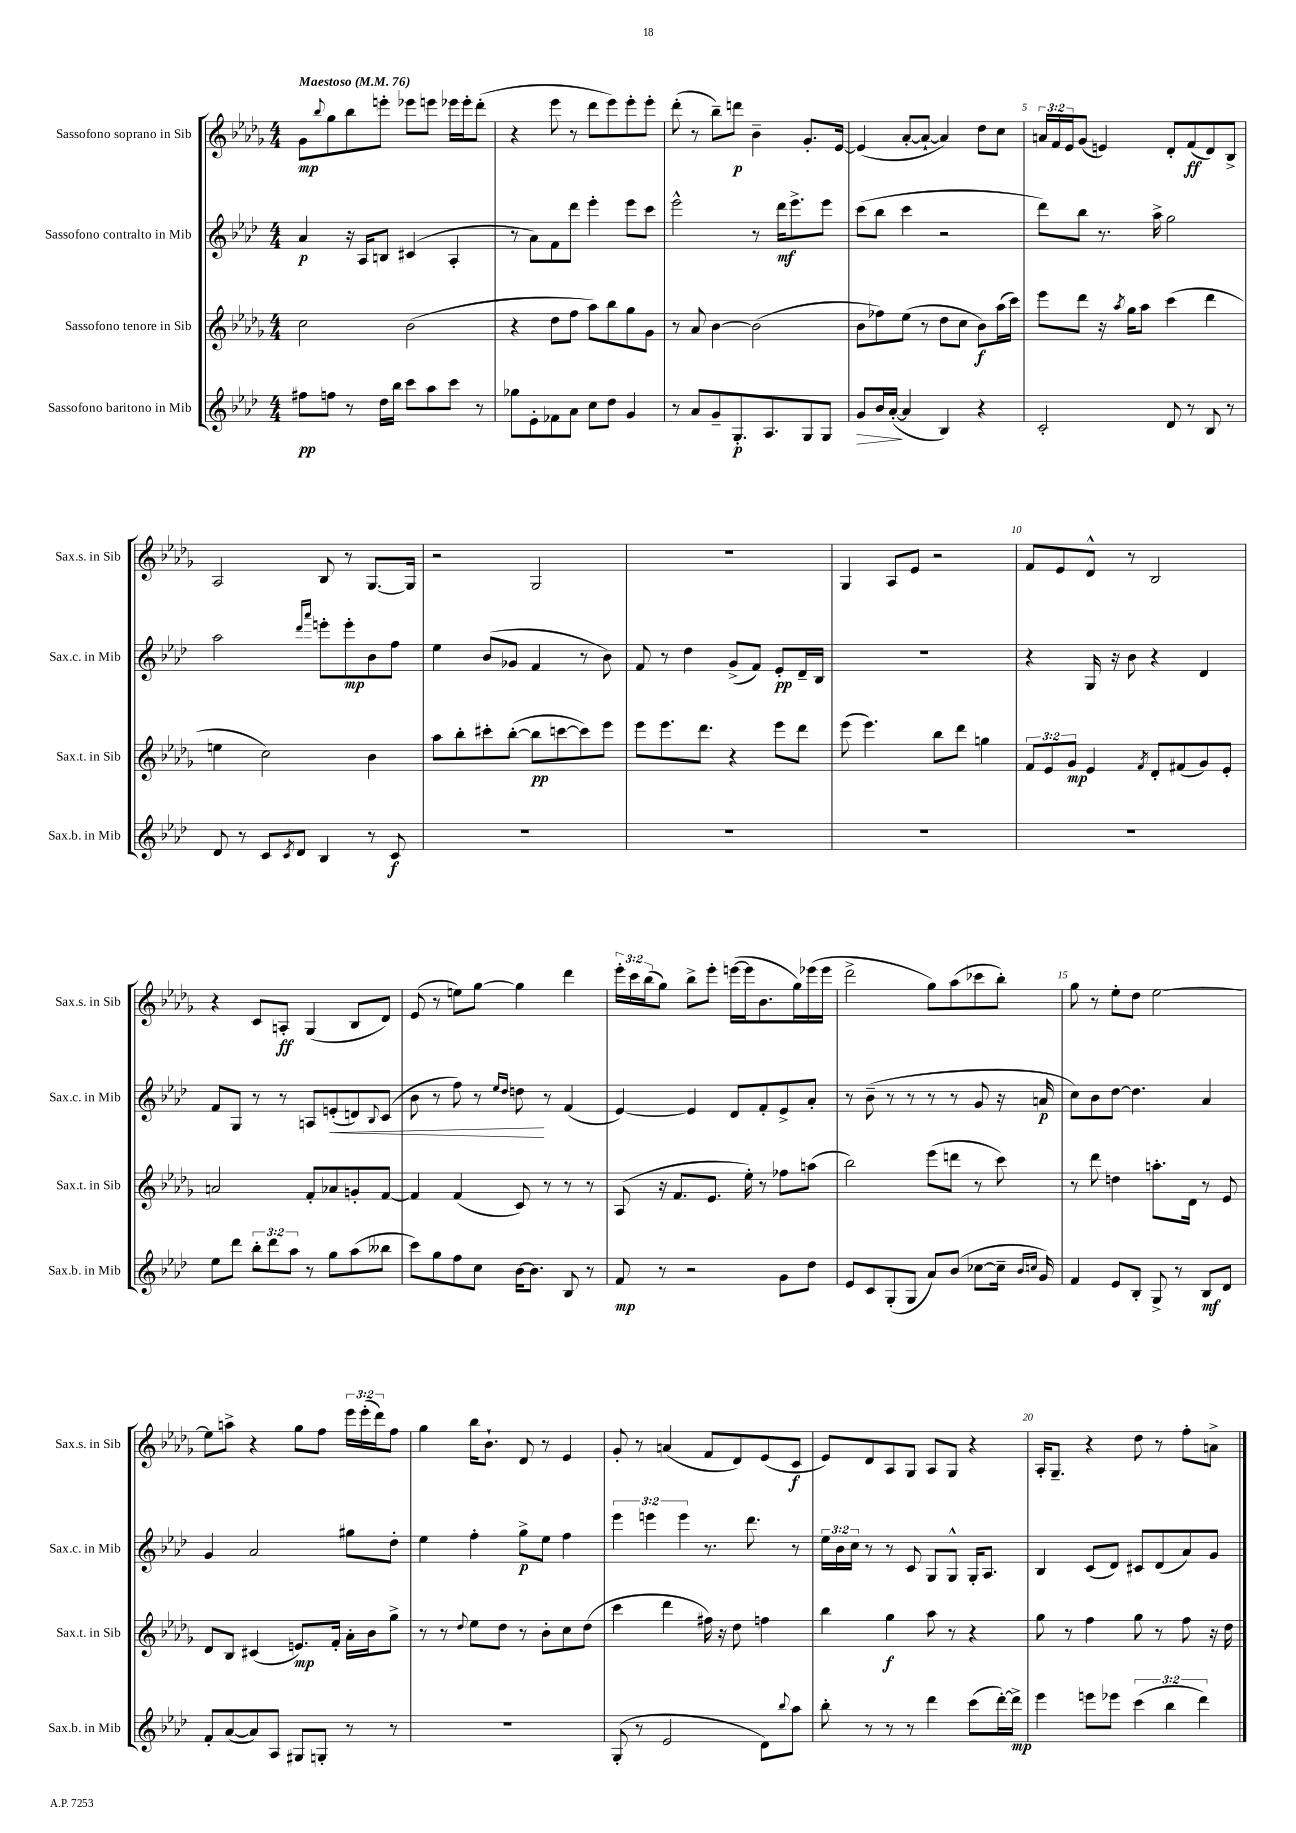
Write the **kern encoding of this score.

**kern	**kern	**kern	**kern
*staff4	*staff3	*staff2	*staff1
*clefG2	*clefG2	*clefG2	*clefG2
*k[b-e-a-d-]	*k[b-e-a-d-g-]	*k[b-e-a-d-]	*k[b-e-a-d-g-]
*M4/4	*M4/4	*M4/4	*M4/4
*MM76	*MM76	*MM76	*MM76
8ff#\L	2cc\	4a-/	8g-\L
.	.	.	8qqbb-/
8ff\J	.	.	8gg-\
8r	.	16r	8bb-\
.	.	16A-/LK	.
16dd-\LL	.	8B/J	8eee'\J
16bb-\JJ	.	.	.
8ccc\L	(2b-\	(4c#/	8eee-\L
8aa-\	.	.	8eee\J
8ccc\J	.	4A-'/	16eee-\LL
.	.	.	16eee-'\J
8r	.	.	(8ddd-'\J
=	=	=	=
8gg-\L	4r	8r	4r
8e-'\	.	8a-\L)	.
8f-\	8dd-\L	8f\	8eee-\
8a-\J	8ff\J	8ddd-\J	8r
8cc\L	8aa-\L)	4eee-'\	8ddd-\L
8dd-\J	8bb-\	.	8eee-\)
4g/	8gg-\	8eee-\L	8eee-'\
.	8g-\J	8ccc\J	8eee-'\J
=	=	=	=
8r	8r	2eee-^^\	(8ddd-'\
8a-/L	8a-/	.	8r
8g~/	[4b-\	.	8bb-~\L)
8.G'/	.	.	8ddd\J
.	(2b-\]	8r	4b-~\
8.A-/	.	.	.
.	.	16ddd-\LK	.
.	.	8.eee-^\	.
8G/	.	.	8.g-'/L
8G/J	.	8eee-\J	.
.	.	.	[16e-/Jk
=	=	=	=
8g/L	8b-\L	(8ccc\L	(4e-/]
16b-/L	8ff-\)	8bb-\J	.
([16a-'/JJ	.	.	.
4a-/]	(8ee-\J	4ccc\	[8a-'/L
.	8r	.	8a-`/_J
4B-/)	8dd-\L	2r	4a-/])
.	8cc\J	.	.
4r	8b-\L)	.	8dd-\L
.	(16aa-\L	.	8cc\J
.	16ccc\JJ)	.	.
=	=	=	=
2c'/	8eee-\L	8ddd-\L)	24a/LL
.	.	.	24f/
.	.	.	24e-/J
.	8ddd-\J	8bb-\J	(8g-/J
.	16r	8.r	4e/)
.	8qaa-/	.	.
.	16gg-\LK	.	.
.	8aa-\J	.	.
.	.	16aa-^\	.
8d-/	(4ccc\	2gg\	8d-'/L
8r	.	.	(8f/
8B-/	4ddd-\	.	8d-/)
8r	.	.	8B-^/J
=	=	=	=
8d-/	4ee\	2aa-\	2A-/
8r	.	.	.
8c/L	2cc\)	.	.
8qc/	.	.	.
8d-/J	.	.	.
.	.	16qqddd-/LL	.
.	.	16qqaaa-/JJ	.
4B-/	.	8eee'\L	8B-/
.	.	8eee'\	8r
8r	4b-\	8b-\	[8.G-/L
8c/	.	8ff\J	.
.	.	.	16G-/]Jk
=	=	=	=
1r	8aa-\L	4ee-\	2r
.	8bb-'\	.	.
.	8ccc#'\	(8b-/L	.
.	([8bb-'\J	8g-/J	.
.	8bb-\]L	4f/	2G-/
.	[8ccc\	.	.
.	8ccc\])	8r	.
.	8eee-\J	8b-\)	.
=	=	=	=
1r	8eee-\L	8f/	1r
.	8.eee-\	8r	.
.	.	4dd-\	.
.	8.ddd-\J	.	.
.	4r	(8g^/L	.
.	.	8f/J)	.
.	8eee-\L	8e-'/L	.
.	8ddd-\J	16d-~/L	.
.	.	16B-/JJ	.
=	=	=	=
1r	(8eee-\	1r	4G-/
.	4.eee-\)	.	.
.	.	.	8A-/L
.	.	.	8e-/J
.	8bb-\L	.	2r
.	8ddd-\J	.	.
.	4gg\	.	.
=	=	=	=
1r	12f/L	4r	8f/L
.	12e-/	.	.
.	.	.	8e-/
.	12g-/J	.	.
.	4e-/	16G/	8d-^^/J
.	.	16r	.
.	.	8b-\	8r
.	8qf/	.	.
.	8d-'/L	4r	2B-/
.	(8f#/	.	.
.	8g-/)	4d-/	.
.	8e-'/J	.	.
=	=	=	=
8ee-\L	2a/	8f/L	4r
8ddd-\J	.	8G/J	.
12bb-'\L	.	8r	8c/L
12ddd-\	.	.	.
.	.	8r	8A'/J
12aa-\J	.	.	.
8r	8f'/L	8A/L	(4G-/
8gg\L	8a-/	(8e'/	.
(8aa-\	8g'/	8d/)	8B-/L
.	.	8qqB-/	.
8bb--\J	[8f/J	(8c/J	8d-/J)
=	=	=	=
8ccc\L)	4f/]	8b-\	(8e-/
8gg\	.	8r	8r
8ff\	(4f/	8ff\)	8ee\L)
8cc\J	.	8r	[8gg-\J
.	.	16qqee-/LL	.
.	.	16qqdd-/JJ	.
[16b-\LK	8c/)	8dd\	4gg-\]
8.b-\]J	.	.	.
.	8r	8r	.
8B-/	8r	(4f/	4ddd-\
8r	8r	.	.
=	=	=	=
8f/	(8A-/	[4e-/)	24eee-'\LL
.	.	.	24ccc\
.	.	.	(24bb-\J
8r	16r	.	8gg-\J)
.	8.f/L	.	.
2r	.	4e-/]	8bb-^\L
.	8.e-/J	.	8eee-'\J
.	.	8d-/L	([16eee\LL
.	16ee-'\)	.	16eee\]J
.	8r	8f'/	8.b-\
8g\L	8ff-\L	8e-^/	.
.	.	.	16gg-\L)
8dd-\J	(8aa\J	8a-'/J	(16eee-\
.	.	.	16eee-\JJ
=	=	=	=
8e-/L	2bb-\)	8r	2ddd-^\
8c/	.	(8b-~\	.
(8G'/	.	8r	.
8G/J	.	8r	.
8a-/L)	(8eee-\L	8r	8gg-\L)
(8b-/J	8ddd\J	8r	(8aa-\
[8cc-\L	8r	8g/	8ccc-\
16cc-~\]Jk	8ccc\)	16r	8bb-'\J)
16qqb-/LL	.	.	.
16qqcc/JJ	.	.	.
16g/)	.	16a/	.
=	=	=	=
4f/	8r	8cc\L)	8gg-\
.	8ddd-\	8b-\	8r
8e-/L	4dd\	[8dd-\J	8ee-'\L
8B-'/J	.	4.dd-\]	8dd-\J
8G^/	8.aa'\L	.	[2ee-\
8r	.	.	.
.	16d-\Jk	.	.
8B-/L	8r	4a-/	.
8d-/J	8e-/	.	.
=	=	=	=
8f'/L	8d-/L	4g/	8ee-\]L
([8a-/	8B-/J	.	8aa^\J
8a-/])	(4c#/	2a-/	4r
8A-/J	.	.	.
8G#/L	8.e/L)	.	8gg-\L
8G'/J	.	.	8ff\J
.	16f'/Jk	.	.
8r	16a-'\LL	8gg#\L	24eee-\LL
.	.	.	(24eee-'\
.	16b-\J	.	.
.	.	.	24ddd-\J)
8r	8gg-^\J	8dd-'\J	8ff\J
=	=	=	=
1r	8r	4ee-\	4gg-\
.	8r	.	.
.	8qqdd-/	.	.
.	8ee-\L	4ff'\	16bb-\LK
.	.	.	8.b-`\J
.	8dd-\J	.	.
.	8r	8gg^\L	8d-/
.	8b-'\L	8ee-\J	8r
.	8cc\	4ff\	4e-/
.	(8dd-\J	.	.
=	=	=	=
(8G'/	4ccc\	6eee-\	8g-'/
8r	.	.	8r
.	.	6eee\	.
2e-/	4ddd-\	.	(4a/
.	.	6eee\	.
.	16ff#\)	8.r	8f/L
.	16r	.	.
.	8dd-\	.	8d-/)
.	.	8.ddd-\	.
8d-\L)	4ff\	.	(8e-/
8qqbb-/	.	.	.
8aa-\J	.	8r	8c/J
=	=	=	=
8bb-'\	4bb-\	24ee-\LL	8e-/L)
.	.	24b-\	.
.	.	24cc\JJ	.
8r	.	8r	8d-/
8r	4gg-\	8r	8A-/
8r	.	8c/	8G-/J
4ddd-\	8aa-\	8G/L	8A-/L
.	8r	8G^^/J	8G-/J
(8ccc\L	4r	16G'/LK	4r
.	.	8.A-/J	.
[16ddd-'\L)	.	.	.
16ddd-^\]JJ	.	.	.
=	=	=	=
4eee-\	8gg-\	4B-/	16A-'/LK
.	.	.	8.G-~/J
.	8r	.	.
8eee\L	4ff\	(8c/L	4r
8eee-\J	.	8d-/J)	.
(6ccc\	8gg-\	8c#/L	8dd-\
.	8r	(8d-/	8r
6bb-\	.	.	.
.	8ff\	8a-/)	8ff'\L
6ddd-\)	.	.	.
.	16r	8g/J	8a^\J
.	16dd-\	.	.
==	==	==	==
*-	*-	*-	*-
